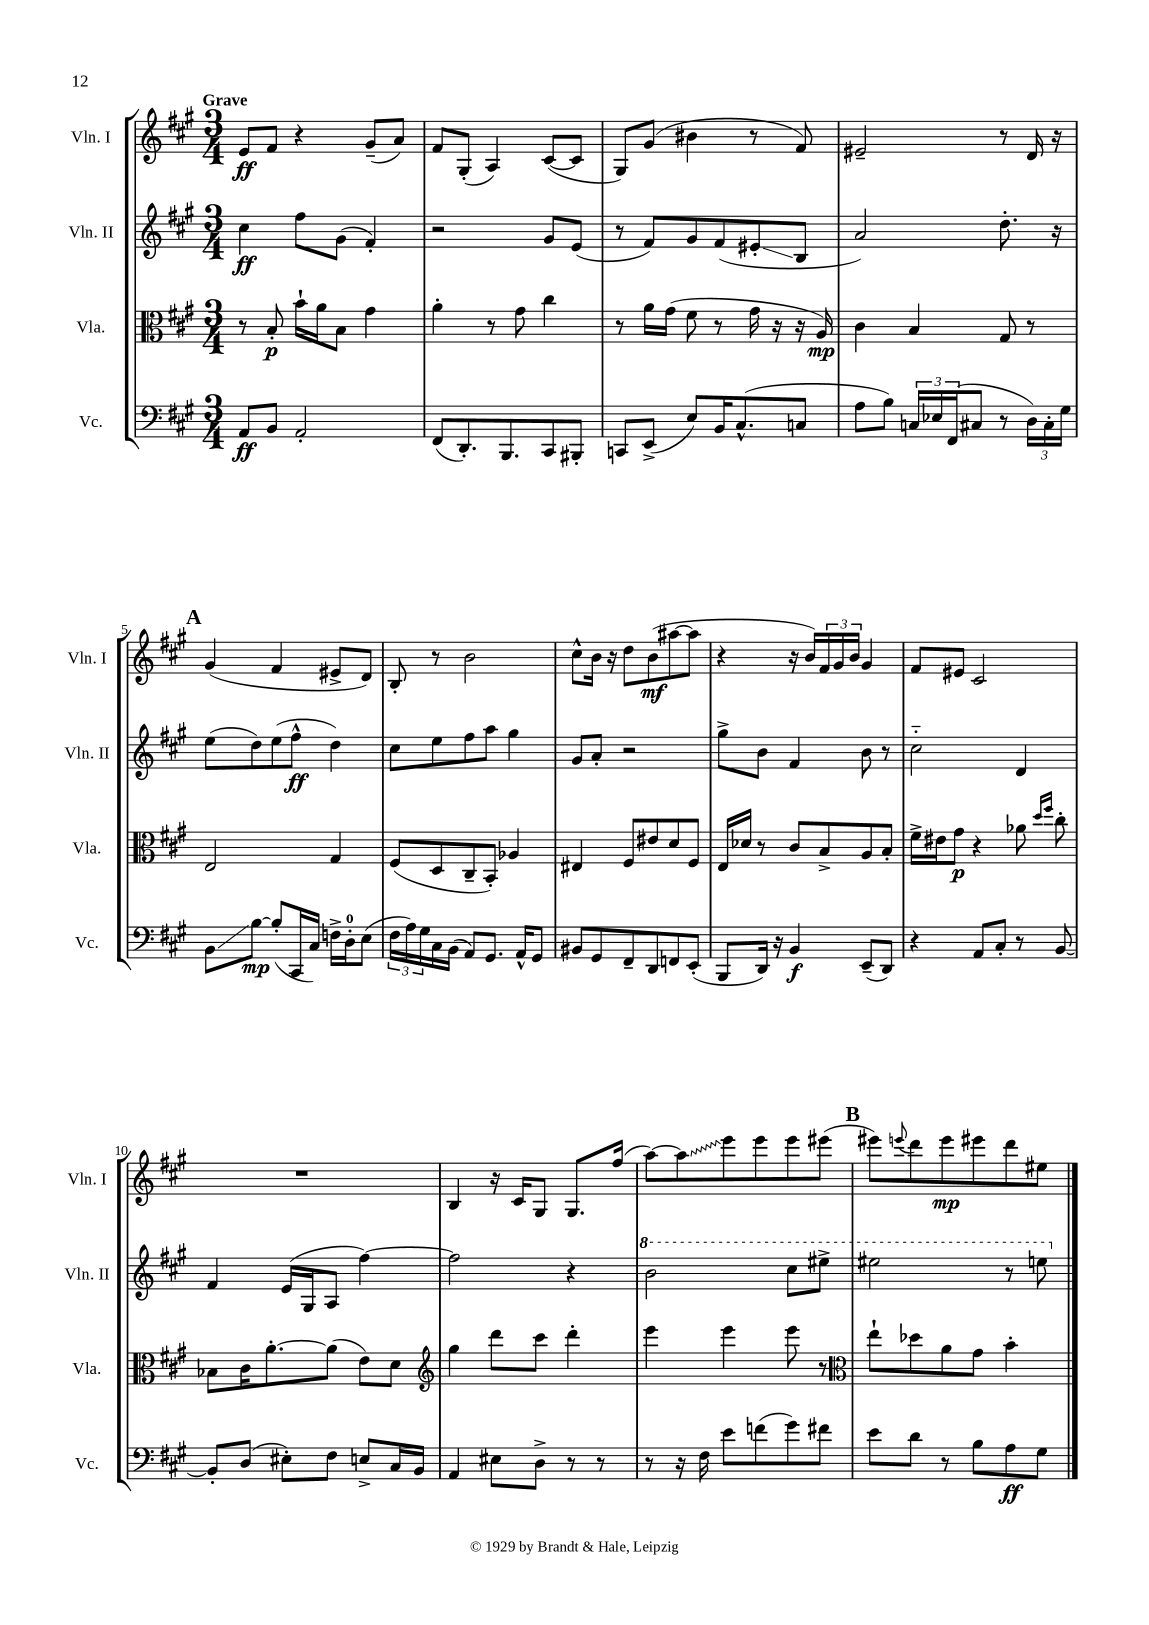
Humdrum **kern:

**kern	**kern	**kern	**kern
*staff4	*staff3	*staff2	*staff1
*clefF4	*clefC3	*clefG2	*clefG2
*k[f#c#g#]	*k[f#c#g#]	*k[f#c#g#]	*k[f#c#g#]
*M3/4	*M3/4	*M3/4	*M3/4
8AA/L	8r	4cc#\	8e/L
8BB/J	8B'/	.	8f#/J
2AA'/	16b`\LL	8ff#\L	4r
.	16a\J	.	.
.	8B\J	(8g#\J	.
.	4g#\	4f#'/)	(8g#~/L
.	.	.	8a/J)
=	=	=	=
(8FF#/L	4a'\	2r	8f#/L
8.DD'/)	.	.	(8G#'/J
.	8r	.	4A/)
8.BBB/	.	.	.
.	8g#\	.	.
8CC#/	4cc#\	8g#/L	([8c#/L
8BBB#'/J	.	(8e/J	8c#/]J
=	=	=	=
8CC/L	8r	8r	8G#/L)
(8EE^/J	16a\LL	8f#/L)	(8g#/J
.	(16g#\JJ	.	.
8E/L)	8f#\	8g#/	4b#\
16BB/K	8r	(8f#/	.
(8.C#^^/	.	.	.
.	16g#\	8e#'/	8r
.	16r	.	.
8C/J	16r	8B/J	8f#/)
.	16A/)	.	.
=	=	=	=
8A\L	4c#\	2a/)	2e#~/
8B\J)	.	.	.
24C/LL	4B/	.	.
24E-/	.	.	.
(24FF#/J	.	.	.
8C#/J	.	.	.
8r	8G#/	8.dd'\	8r
24D\LL)	8r	.	16d/
24C#'\	.	.	.
.	.	16r	16r
24G#\JJ	.	.	.
=	=	=	=
8BB\L	2E/	(8ee\L	(4g#/
[8B\J	.	8dd\)	.
(8B'/]L	.	(8ee\	4f#/
16CC#/L	.	8ff#^^\J	.
16C#/JJ)	.	.	.
16F^\LL	4G#/	4dd\)	8e#^/L
16D'\J	.	.	.
(8E\J	.	.	8d/J)
=	=	=	=
24F#\LL	(8F#/L	8cc#\L	8B'/
24A\)	.	.	.
24G#\	.	.	.
16C#\	8D/	8ee\	8r
(16BB\JJ	.	.	.
8AA/L)	8C#~/	8ff#\	2b\
8.GG#/J	8BB'/J)	8aa\J	.
.	4A-/	4gg#\	.
16AA^^/LK	.	.	.
8GG#/J	.	.	.
=	=	=	=
8BB#/L	4E#/	8g#/L	8cc#^^\L
8GG#/	.	8a'/J	16b\Jk
.	.	.	16r
8FF#~/	8F#/L	2r	8dd\L
8DD/	8e#/	.	(8b\
8FF/	8d/	.	[8aa#\
(8EE'/J	8F#/J	.	8aa#\]J
=	=	=	=
8BBB/L	16E/LL	8gg#^\L	4r
.	16d-/JJ	.	.
16DD/Jk)	8r	8b\J	.
16r	.	.	.
4BB/	8c#/L	4f#/	16r
.	.	.	16b/LL)
.	8B^/	.	24f#/
.	.	.	24g#/
.	.	.	24b/JJ
(8EE~/L	8A/	8b\	4g#/
8DD/J)	8B'/J	8r	.
=	=	=	=
4r	16f#^\LL	2cc#'~\	8f#/L
.	16e#\J	.	.
.	8g#\J	.	8e#/J
8AA/L	4r	.	2c#/
8C#'/J	.	.	.
8r	8a-\	4d/	.
.	16qqdd/LL	.	.
.	16qqff#/JJ	.	.
[8BB/	8cc#'\	.	.
=	=	=	=
8BB'/]L	8B-\L	4f#/	2.r
(8D/J	16c#\K	.	.
.	[8.a'\	.	.
8E#'\L)	.	(16e/LL	.
.	.	16G#/J	.
8F#\J	(8a\]J	8A/J	.
8E^/L	8e\L)	[4ff#\)	.
16C#/L	8d\J	.	.
16BB/JJ	.	.	.
=	=	=	=
*	*clefG2	*	*
4AA/	4gg#\	2ff#\]	4B/
8E#\L	8ddd\L	.	16r
.	.	.	16c#/LK
8D^\J	8ccc#\J	.	8G#/J
8r	4ddd'\	4r	8.G#/L
8r	.	.	.
.	.	.	(16ff#/Jk
=	=	=	=
8r	4eee\	2bb\	[8aa\L)
16r	.	.	8aa\]
16F#\	.	.	.
8e\L	4eee\	.	8eee\
(8f\	.	.	8eee\
8g#\)	8eee\	8ccc#\L	8eee\
8f#\J	8r	8eee#^\J	(8eee#\J
=	=	=	=
*	*clefC3	*	*
8e\L	8ee`\L	2eee#\	8eee#\L)
.	.	.	8qqeee/
8d\J	8dd-\	.	8ddd\
8r	8a\	.	8eee\
8B\L	8g#\J	.	8eee#\
8A\	4b'\	8r	8ddd\
8G#\J	.	8eee\	8ee#\J
==	==	==	==
*-	*-	*-	*-
